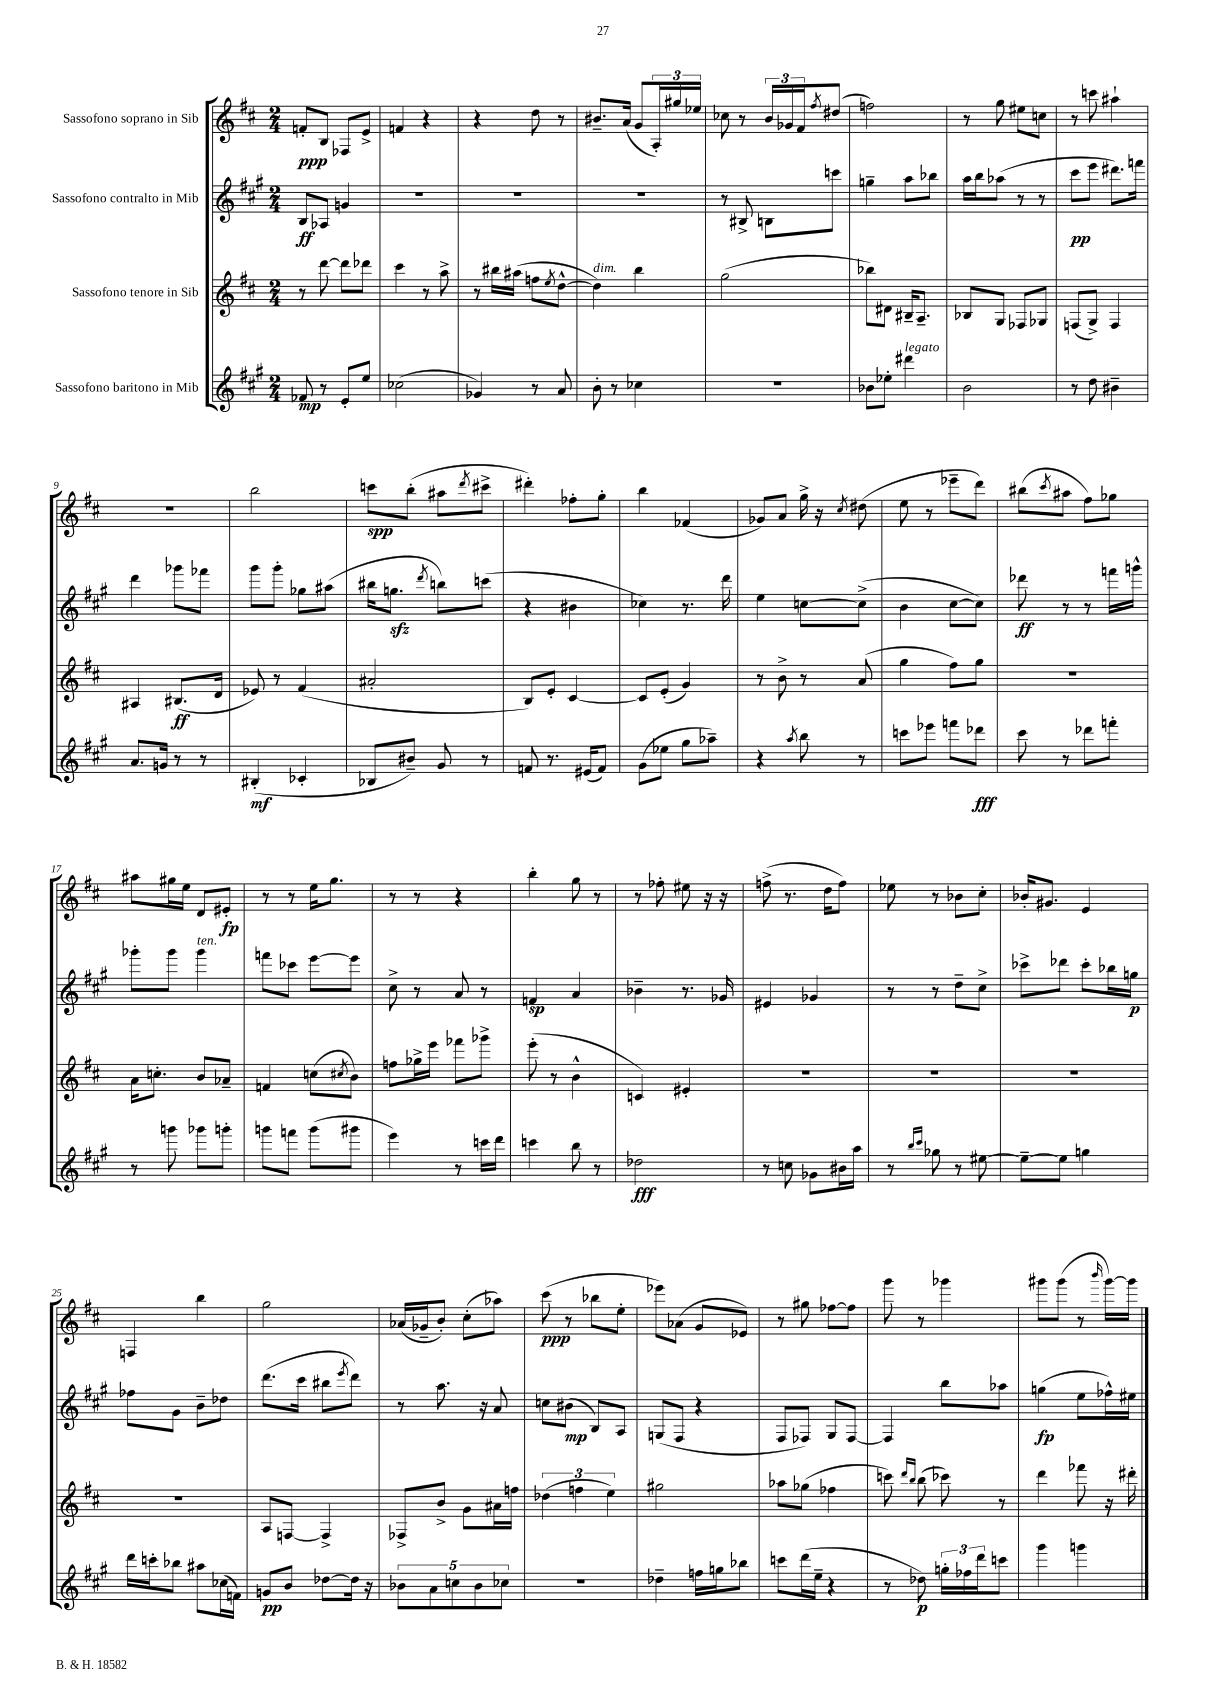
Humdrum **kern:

**kern	**dynam	**kern	**dynam	**kern	**dynam	**kern	**dynam
*part4	*part4	*part3	*part3	*part2	*part2	*part1	*part1
*staff4	*staff4	*staff3	*staff3	*staff2	*staff2	*staff1	*staff1
*I"Sassofono baritono in Mib	*	*I"Sassofono tenore in Sib	*	*I"Sassofono contralto in Mib	*	*I"Sassofono soprano in Sib	*
*clefG2	*	*clefG2	*	*clefG2	*	*clefG2	*
*k[f#c#g#]	*	*k[f#c#]	*	*k[f#c#g#]	*	*k[f#c#]	*
*M2/4	*	*M2/4	*	*M2/4	*	*M2/4	*
=1	=1	=1	=1	=1	=1	=1	=1
8f-X/	mp	8r	.	8B/L	ff	8fn'/L	ppp
8r	.	[8ddd\	.	8A-X/J	.	8B/J	.
8e'/L	.	8ddd\L]	.	4gn/	.	8F-X/L	.
8ee/J	.	8ddd-X\J	.	.	.	8e^/J	.
=2	=2	=2	=2	=2	=2	=2	=2
(2cc-X\	.	4ccc#\	.	2r	.	4fn/	.
.	.	8r	.	.	.	4r	.
.	.	8aa^\	.	.	.	.	.
=3	=3	=3	=3	=3	=3	=3	=3
4g-X/)	.	8r	.	2r	.	4r	.
.	.	16bb#X\LL	.	.	.	.	.
.	.	(16aa#X\JJ	.	.	.	.	.
8r	.	8ffn\L	.	.	.	8dd\	.
.	.	8qee/	.	.	.	.	.
8a/	.	[8dd^^\J	.	.	.	8r	.
=4	=4	=4	=4	=4	=4	=4	=4
!	!	!LO:TX:a:i:t=dim.	!	!	!	!	!
8b'\	.	4dd\])	.	2r	.	8.b#X~/L	.
8r	.	.	.	.	.	.	.
.	.	.	.	.	.	(16a/Jk	.
4cc-X\	.	4bb\	.	.	.	8g/L	.
.	.	.	.	.	.	24A'/L)	.
.	.	.	.	.	.	24gg#X/	.
.	.	.	.	.	.	24ee-X/JJ	.
=5	=5	=5	=5	=5	=5	=5	=5
2r	.	(2gg\	.	8r	.	8cc-X\	.
.	.	.	.	8B#X^/	.	8r	.
.	.	.	.	8Bn\L	.	24b/LL	.
.	.	.	.	.	.	24g-X/	.
.	.	.	.	.	.	24f#/J	.
.	.	.	.	.	.	8qff#/	.
.	.	.	.	8cccn\J	.	(8dd#X/J	.
=6	=6	=6	=6	=6	=6	=6	=6
8b-X\L	.	8bb-X\L)	.	4ggn~\	.	2ffn\)	.
8ee-X'\J	.	8d#X\J	.	.	.	.	.
!LO:TX:a:i:t=legato	!	!	!	!	!	!	!
4ddd#X\	.	16B#X~/KL	.	8aa\L	.	.	.
.	.	8.A~/J	.	.	.	.	.
.	.	.	.	8bb-X\J	.	.	.
=7	=7	=7	=7	=7	=7	=7	=7
2b\	.	8B-X/L	.	16aa\LL	.	8r	.
.	.	.	.	16bb\J	.	.	.
.	.	8G/J	.	(8aa-X\J	.	8gg\	.
.	.	8F-X/L	.	8r	.	8ee#X\L	.
.	.	8G-X/J	.	8r	.	8ccn\J	.
=8	=8	=8	=8	=8	=8	=8	=8
8r	.	(8Fn/L	.	8ccc#\L	pp	8r	.
8dd\	.	8G^/J)	.	8eee\J	.	8cccn\	.
4b#X~\	.	4F/	.	8.ddd#X\L)	.	4aa#X`\	.
.	.	.	.	16fffn\Jk	.	.	.
!!LO:LB:g=z
=9	=9	=9	=9	=9	=9	=9	=9
8.a/L	.	4A#X/	.	4ddd\	.	2r	.
16gn/Jk	.	.	.	.	.	.	.
8r	.	(8.B#X/L	ff	8ggg-X\L	.	.	.
8r	.	.	.	8fff-X\J	.	.	.
.	.	16d/Jk	.	.	.	.	.
=10	=10	=10	=10	=10	=10	=10	=10
(4B#X'/	mf	8e-X/)	.	8ggg#\L	.	2bb\	.
.	.	8r	.	8ggg#'\J	.	.	.
4c-X'/	.	(4f#/	.	8gg-X\L	.	.	.
.	.	.	.	(8aa#X\J	.	.	.
=11	=11	=11	=11	=11	=11	=11	=11
8B-X/L	.	2a#X'/	.	16bb#X\KL	.	8cccn\L	spp
.	.	.	.	8.ggnzz\J	.	.	.
8b#X~/J)	.	.	.	.	.	(8bb'\J	.
.	.	.	.	8qddd/	.	.	.
8g#/	.	.	.	8bbn\L)	.	8aa#X\L	.
.	.	.	.	.	.	8qddd/	.
8r	.	.	.	(8cccn\J	.	8ccc#X^\J	.
=12	=12	=12	=12	=12	=12	=12	=12
8fn/	.	8B/L)	.	4r	.	4ddd#X'\)	.
8.r	.	8e'/J	.	.	.	.	.
.	.	[4c#/	.	4b#X\	.	8ff-X'\L	.
(16e#X/KL	.	.	.	.	.	.	.
8f/J)	.	.	.	.	.	8gg'\J	.
=13	=13	=13	=13	=13	=13	=13	=13
(8g#\L	.	8c#/L]	.	4cc-X\)	.	4bb\	.
8ee-X\J	.	(8e'/J	.	.	.	.	.
8gg#\L	.	4g/)	.	8.r	.	(4f-X/	.
8aa-X~\J)	.	.	.	.	.	.	.
.	.	.	.	16ddd\	.	.	.
=14	=14	=14	=14	=14	=14	=14	=14
4r	.	8r	.	4ee\	.	8g-X/L)	.
.	.	8b^\	.	.	.	8a/J	.
8qaa/	.	.	.	.	.	.	.
8bb\	.	8r	.	[8ccn\L	.	16gg^\	.
.	.	.	.	.	.	16r	.
.	.	.	.	.	.	8qcc#/	.
8r	.	(8a/	.	(8cc^\J]	.	(8dd#X\	.
=15	=15	=15	=15	=15	=15	=15	=15
8cccn\L	.	4gg\	.	4b\	.	8ee\	.
8eee-X\J	.	.	.	.	.	8r	.
8fffn\L	.	8ff#\L)	.	[8cc#\L	.	8eee-X~\L	.
8ddd-X\J	fff	8gg\J	.	8cc#\J])	.	8ddd\J)	.
=16	=16	=16	=16	=16	=16	=16	=16
8ccc#\	.	2r	.	8ddd-X\	ff	(8bb#X\L	.
.	.	.	.	.	.	8qccc#/	.
8r	.	.	.	8r	.	8aa#X\J	.
8ddd-X\L	.	.	.	8r	.	8ff#\L)	.
8fffn'\J	.	.	.	16fffn\LL	.	8gg-X\J	.
.	.	.	.	16gggn^^\JJ	.	.	.
!!LO:LB:g=z
=17	=17	=17	=17	=17	=17	=17	=17
8r	.	16a\KL	.	8ggg-X'\L	.	8aa#X\L	.
.	.	8.ccn'\J	.	.	.	.	.
8gggn\	.	.	.	8ggg-\J	.	16gg#X\L	.
.	.	.	.	.	.	16ee\JJ	.
!	!	!	!	!LO:TX:a:i:t=ten.	!	!	!
8ggg-X\L	.	8b/L	.	4ggg-\	.	8d/L	.
8gggn'\J	.	8a-X~/J	.	.	.	8e#X'/J	fp
=18	=18	=18	=18	=18	=18	=18	=18
8gggn\L	.	4fn/	.	8fffn\L	.	8r	.
8fffn\J	.	.	.	8ccc-X\J	.	8r	.
(8ggg\L	.	(8ccn\L	.	[8eee\L	.	16ee\KL	.
.	.	.	.	.	.	8.gg\J	.
.	.	8qcc#X/	.	.	.	.	.
8ggg#X\J	.	8b\J)	.	8eee\J]	.	.	.
=19	=19	=19	=19	=19	=19	=19	=19
4eee\)	.	8ffn\L	.	8cc#^\	.	8r	.
.	.	16gg-X^\L	.	8r	.	8r	.
.	.	16eee\JJ	.	.	.	.	.
8r	.	8fff-X\L	.	8a/	.	4r	.
16cccn\LL	.	8ggg-X^\J	.	8r	.	.	.
16ddd\JJ	.	.	.	.	.	.	.
=20	=20	=20	=20	=20	=20	=20	=20
4cccn\	.	(8eee'\	.	4fn/	sp	4bb'\	.
.	.	8r	.	.	.	.	.
8bb\	.	4b^^\	.	4a/	.	8gg\	.
8r	.	.	.	.	.	8r	.
=21	=21	=21	=21	=21	=21	=21	=21
2dd-X\	fff	4cn/)	.	4b-X~\	.	8r	.
.	.	.	.	.	.	8ff-X'\	.
.	.	4e#X'/	.	8.r	.	8ee#X\	.
.	.	.	.	.	.	16r	.
.	.	.	.	16g-X/	.	16r	.
=22	=22	=22	=22	=22	=22	=22	=22
8r	.	2r	.	4e#X/	.	(8ffn^\	.
8ccn\	.	.	.	.	.	8.r	.
8g-X\L	.	.	.	4g-X/	.	.	.
.	.	.	.	.	.	16dd\KL	.
16b#X\L	.	.	.	.	.	8ff\J)	.
16aa\JJ	.	.	.	.	.	.	.
=23	=23	=23	=23	=23	=23	=23	=23
8r	.	2r	.	8r	.	8ee-X\	.
16qqbb/LL	.	.	.	.	.	.	.
16qqccc#/JJ	.	.	.	.	.	.	.
8gg-X\	.	.	.	8r	.	8r	.
8r	.	.	.	8dd~\L	.	8b-X\L	.
[8ee#X\	.	.	.	8cc#^\J	.	8cc#'\J	.
=24	=24	=24	=24	=24	=24	=24	=24
8ee#~\L_	.	2r	.	8ccc-X^\L	.	16b-X'/KL	.
.	.	.	.	.	.	8.g#X/J	.
8ee#\J]	.	.	.	8ddd-X\J	.	.	.
4ggn\	.	.	.	8ccc-'\L	.	4e/	.
.	.	.	.	16bb-X\L	.	.	.
.	.	.	.	16ggn\JJ	p	.	.
!!LO:LB:g=z
=25	=25	=25	=25	=25	=25	=25	=25
16ddd\LL	.	2r	.	8ff-X\L	.	4Fn/	.
16cccn'\J	.	.	.	.	.	.	.
8bb-X\J	.	.	.	8g#\J	.	.	.
8aa#X\L	.	.	.	8b~\L	.	4bb\	.
(16cc-X\L	.	.	.	8dd-X\J	.	.	.
16fn\JJ)	.	.	.	.	.	.	.
=26	=26	=26	=26	=26	=26	=26	=26
8gn/L	pp	8A/L	.	(8.ddd\L	.	2gg\	.
8b/J	.	[8Fn/J	.	.	.	.	.
.	.	.	.	16ccc#\Jk	.	.	.
[8dd-X\L	.	4F^/]	.	8bb#X\L	.	.	.
.	.	.	.	8qeee/	.	.	.
16dd-\Jk]	.	.	.	8ddd\J)	.	.	.
16r	.	.	.	.	.	.	.
=27	=27	=27	=27	=27	=27	=27	=27
10b-X\L	.	8F-X^/L	.	8r	.	(16a-X/LL	.
.	.	.	.	.	.	16g-X~/J	.
10a\	.	.	.	.	.	.	.
.	.	8b^/J	.	8.aa\	.	8b'/J)	.
10ccn\	.	.	.	.	.	.	.
.	.	8g\L	.	.	.	(8cc#'\L	.
10b-\	.	.	.	.	.	.	.
.	.	.	.	16r	.	.	.
.	.	16a#X\L	.	8a/	.	8aa-X\J)	.
10cc-X\J	.	.	.	.	.	.	.
.	.	16ffn\JJ	.	.	.	.	.
=28	=28	=28	=28	=28	=28	=28	=28
2r	.	(6dd-X\	.	8ccn\L	.	(8ccc#\	ppp
.	.	.	.	(8b#X\J	mp	8r	.
.	.	6ffn\	.	.	.	.	.
.	.	.	.	8B/L)	.	8bb-X\L	.
.	.	6ee\)	.	.	.	.	.
.	.	.	.	8A/J	.	8ee'\J	.
=29	=29	=29	=29	=29	=29	=29	=29
4dd-X~\	.	2gg#X\	.	(8Gn/L	.	8eee-X\L)	.
.	.	.	.	8F#/J	.	(8a-X\J	.
16ffn\LL	.	.	.	4r	.	8g/L	.
16ggn\J	.	.	.	.	.	.	.
8bb-X\J	.	.	.	.	.	8e-X/J)	.
=30	=30	=30	=30	=30	=30	=30	=30
8cccn\L	.	8aa-X\L	.	8F#/L	.	8r	.
(16ddd\L	.	(8gg-X\J	.	8F-X/J)	.	8gg#X\	.
16ee~\JJ	.	.	.	.	.	.	.
4r	.	4ff-X\	.	8G#/L	.	[8ff-X\L	.
.	.	.	.	[8F-/J	.	8ff-\J]	.
=31	=31	=31	=31	=31	=31	=31	=31
8r	.	8cccn\)	.	4F-/]	.	8ggg\	.
.	.	16qqddd/LL	.	.	.	.	.
.	.	16qqbb/JJ	.	.	.	.	.
8dd-X\)	p	(8bb\	.	.	.	8r	.
24ggn'\LL	.	8ccc-X\)	.	8bb\L	.	4ggg-X\	.
24ff-X\	.	.	.	.	.	.	.
24ddd\J	.	.	.	.	.	.	.
8cccn\J	.	8r	.	8aa-X\J	.	.	.
=32	=32	=32	=32	=32	=32	=32	=32
4ggg#\	.	4ddd\	.	(4ggn\	fp	8ggg#X\L	.
.	.	.	.	.	.	(8ggg#\J	.
4gggn\	.	8fff-X\	.	8ee\L	.	8r	.
.	.	.	.	.	.	16qqbbb/	.
.	.	16r	.	16ff-X^^\L)	.	[16ggg#\LL)	.
.	.	16ddd#X'\	.	16ee#X\JJ	.	16ggg#\JJ]	.
==	==	==	==	==	==	==	==
*-	*-	*-	*-	*-	*-	*-	*-
